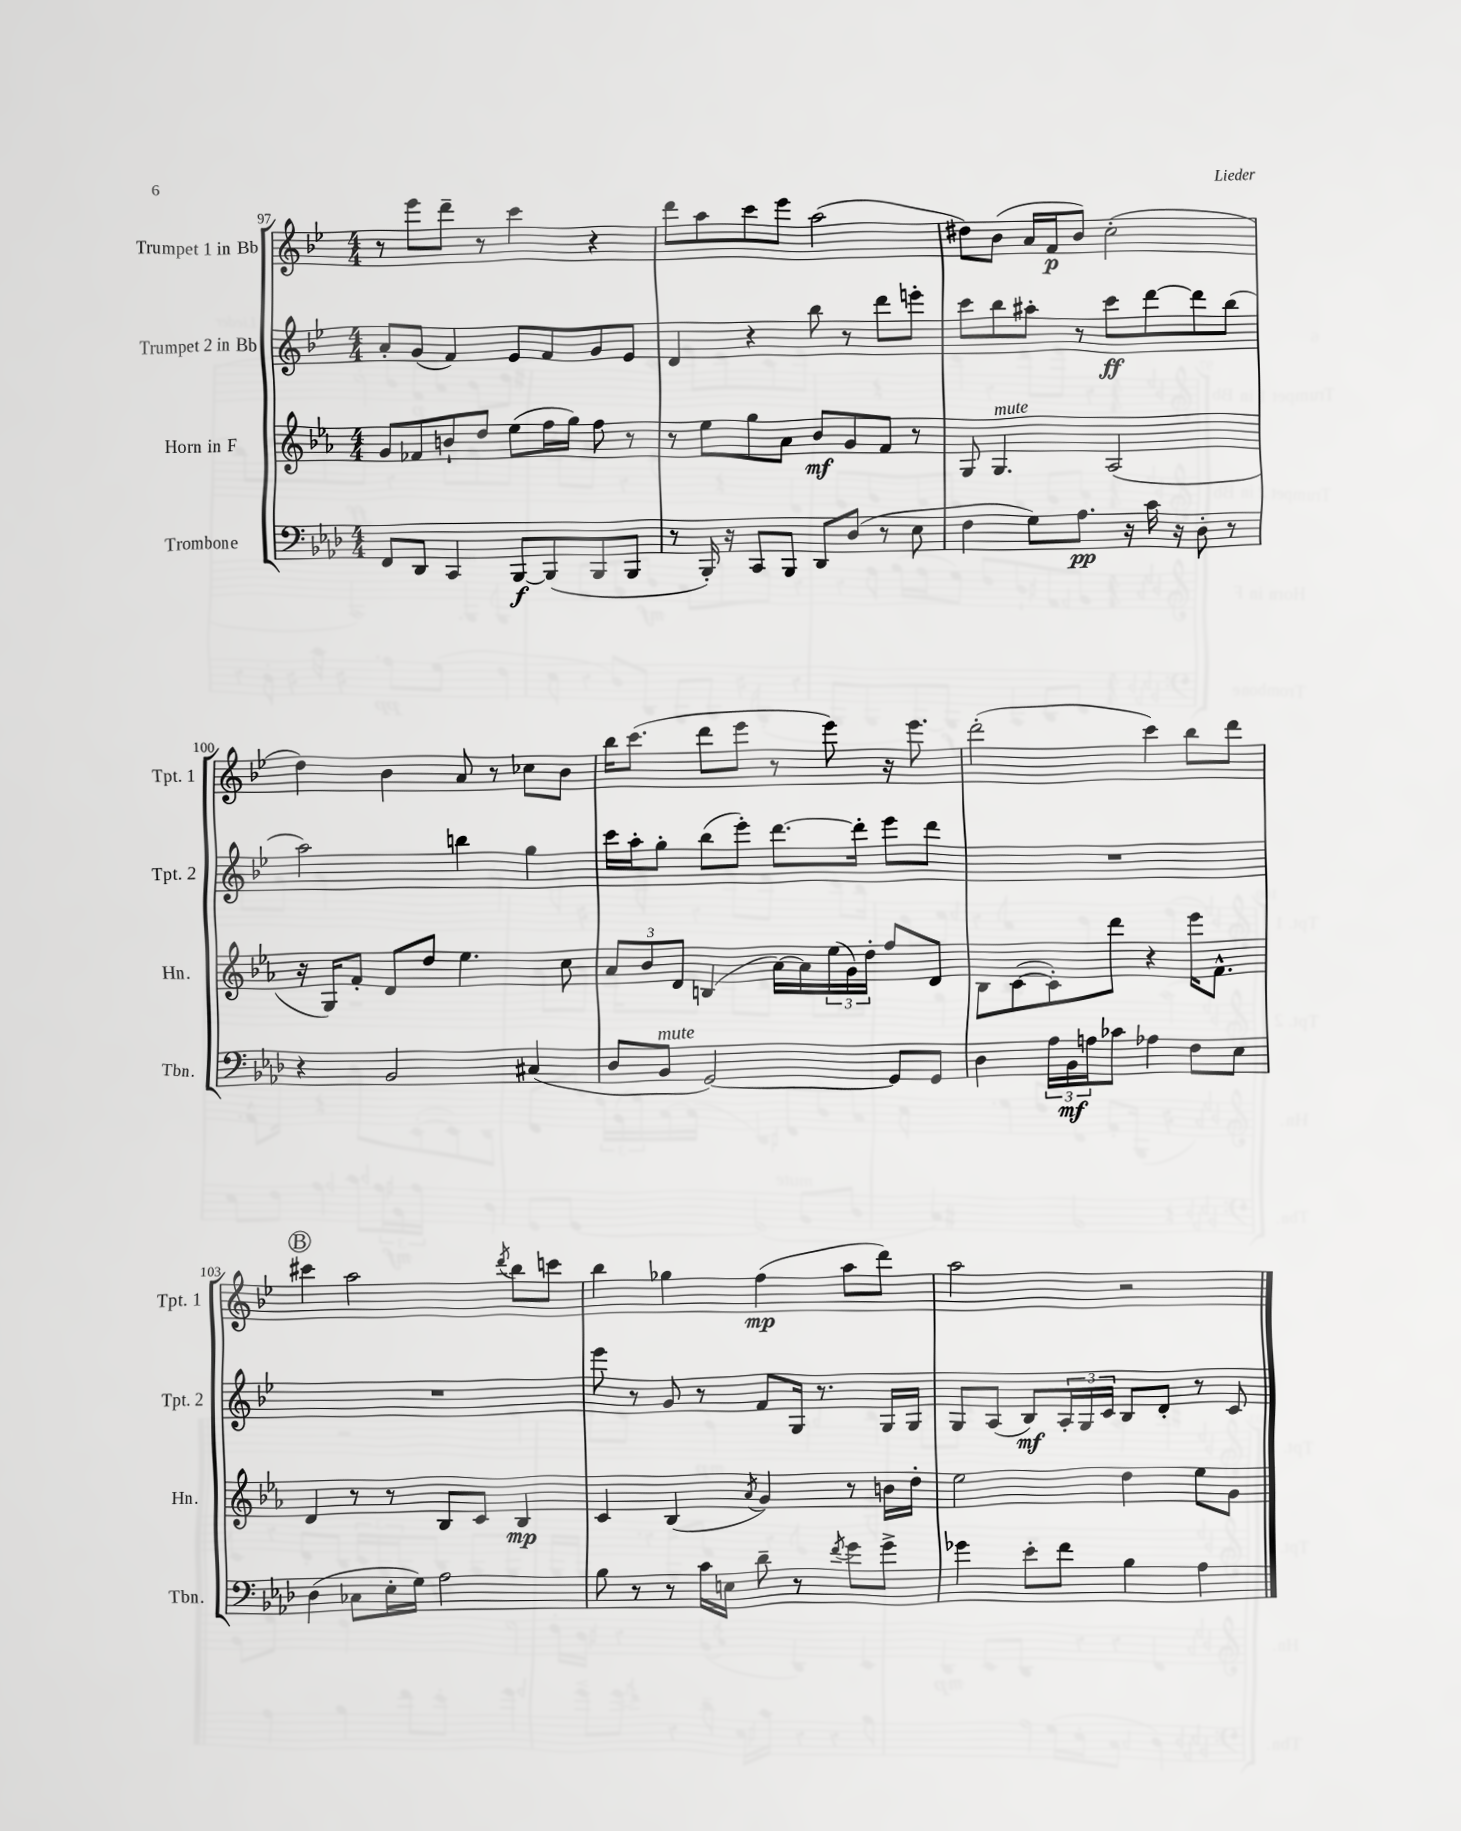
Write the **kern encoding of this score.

**kern	**dynam	**kern	**dynam	**kern	**dynam	**kern	**dynam
*part4	*part4	*part3	*part3	*part2	*part2	*part1	*part1
*staff4	*staff4	*staff3	*staff3	*staff2	*staff2	*staff1	*staff1
*I"Trombone	*	*I"Horn in F	*	*I"Trumpet 2 in Bb	*	*I"Trumpet 1 in Bb	*
*I'Tbn.	*	*I'Hn.	*	*I'Tpt. 2	*	*I'Tpt. 1	*
*clefF4	*	*clefG2	*	*clefG2	*	*clefG2	*
*k[b-e-a-d-]	*	*k[b-e-a-]	*	*k[b-e-]	*	*k[b-e-]	*
*M4/4	*	*M4/4	*	*M4/4	*	*M4/4	*
=97	=97	=97	=97	=97	=97	=97	=97
8FF/L	.	8g/L	.	8a'/L	.	8r	.
8DD-/J	.	8f-X/	.	(8g/J	.	8eee-\L	.
4CC/	.	8bn`/	.	4f/)	.	8ddd~\J	.
.	.	8dd/J	.	.	.	8r	.
[8BBB-/L	f	(8ee-\L	.	8e-/L	.	4ccc\	.
(8BBB-/]	.	16ff\L	.	8f/	.	.	.
.	.	16gg\JJ)	.	.	.	.	.
8BBB-/	.	8ff\	.	8g/	.	4r	.
8BBB-/J	.	8r	.	8e-/J	.	.	.
=98	=98	=98	=98	=98	=98	=98	=98
8r	.	8r	.	4d/	.	8ddd\L	.
16BBB-'/)	.	8ee-\L	.	.	.	8aa\	.
16r	.	.	.	.	.	.	.
8CC/L	.	8gg\	.	4r	.	8ccc\	.
8BBB-/J	.	8a-\J	.	.	.	8eee-\J	.
8DD-/L	.	8b-/L	mf	8bb-\	.	(2aa\	.
(8D-/J	.	8g/	.	8r	.	.	.
8r	.	8f/J	.	8ddd\L	.	.	.
8E-\	.	8r	.	8eeen'\J	.	.	.
=99	=99	=99	=99	=99	=99	=99	=99
4F\	.	8G/	.	8ccc\L	.	8dd#X\L)	.
!	!	!LO:TX:a:i:t=mute	!	!	!	!	!
.	.	4.G/	.	8bb-\	.	(8b-\J	.
8G\L)	.	.	.	8aa#X'\J	.	16a/LL	.
.	.	.	.	.	.	16f/J	p
8.A-\J	pp	.	.	8r	.	8b-/J)	.
.	.	(2A-/	.	8ccc\L	ff	(2cc'\	.
16r	.	.	.	.	.	.	.
16c\	.	.	.	[8ddd\	.	.	.
16r	.	.	.	.	.	.	.
8D-'\	.	.	.	8ddd\]	.	.	.
8r	.	.	.	(8bb-\J	.	.	.
!!LO:LB:g=z
=100	=100	=100	=100	=100	=100	=100	=100
4r	.	16r	.	2aa\)	.	4dd\)	.
.	.	16G/KL)	.	.	.	.	.
.	.	8f'/J	.	.	.	.	.
2BB-/	.	8d/L	.	.	.	4b-\	.
.	.	8dd/J	.	.	.	.	.
.	.	4.ee-\	.	4bbn\	.	8a/	.
.	.	.	.	.	.	8r	.
(4C#X/	.	.	.	4gg\	.	8cc-X\L	.
.	.	8cc\	.	.	.	8b-\J	.
=101	=101	=101	=101	=101	=101	=101	=101
8D-/L	.	12a-/L	.	16ccc\LL	.	16bb-\KL	.
.	.	.	.	16aa'\J	.	(8.ccc\J	.
.	.	12b-/	.	.	.	.	.
!LO:TX:a:i:t=mute	!	!	!	!	!	!	!
8BB-/J	.	.	.	8gg'\J	.	.	.
.	.	12d/J	.	.	.	.	.
[2GG/)	.	(4Bn/	.	(8bb-\L	.	8ddd\L	.
.	.	.	.	8eee-'\J)	.	8eee-\J	.
.	.	[16a-\LL)	.	[8.ddd\L	.	8r	.
.	.	16a-\]	.	.	.	.	.
.	.	(24ee-\	.	.	.	8eee-\)	.
.	.	24g\)	.	.	.	.	.
.	.	.	.	16ddd'\Jk]	.	.	.
.	.	24dd'\JJ	.	.	.	.	.
8GG/L]	.	8ff/L	.	8eee-\L	.	16r	.
.	.	.	.	.	.	8.eee-\	.
8GG/J	.	8d/J	.	8ddd\J	.	.	.
=102	=102	=102	=102	=102	=102	=102	=102
4D-\	.	8B-\L	.	1r	.	(2ddd'\	.
.	.	([8c\	.	.	.	.	.
24A-\LL	.	8c'\])	.	.	.	.	.
24BB-\	mf	.	.	.	.	.	.
24An\J	.	.	.	.	.	.	.
8c-X\J	.	8ddd\J	.	.	.	.	.
4A-X\	.	4r	.	.	.	4ccc\)	.
8F\L	.	16eee-\KL	.	.	.	8bb-\L	.
.	.	8.f^^\J	.	.	.	.	.
8E-\J	.	.	.	.	.	8ddd\J	.
!!LO:LB:g=z
!!LO:REH:place=s1:t=B
=103	=103	=103	=103	=103	=103	=103	=103
(4D-\	.	4d/	.	1r	.	4ccc#X\	.
8C-X\L	.	8r	.	.	.	2aa\	.
16E-'\L	.	8r	.	.	.	.	.
16G\JJ)	.	.	.	.	.	.	.
2A-\	.	8B-/L	.	.	.	.	.
.	.	8c/J	.	.	.	.	.
.	.	.	.	.	.	8qddd/	.
.	.	4B-/	mp	.	.	8bb-\L	.
.	.	.	.	.	.	8cccn\J	.
=104	=104	=104	=104	=104	=104	=104	=104
8B-\	.	4c/	.	8eee-\	.	4bb-\	.
8r	.	.	.	8r	.	.	.
8r	.	(4B-/	.	8g/	.	4gg-X\	.
16c\LL	.	.	.	8r	.	.	.
16En\JJ	.	.	.	.	.	.	.
.	.	8qa-/	.	.	.	.	.
8d-~\	.	4g/)	.	8f/L	.	(4ff\	mp
8r	.	.	.	16G/Jk	.	.	.
.	.	.	.	8.r	.	.	.
8qf/	.	.	.	.	.	.	.
8g\L	.	8r	.	.	.	8aa\L	.
8g^\J	.	16bn\LL	.	16G/LL	.	8ddd\J)	.
.	.	16dd'\JJ	.	16G/JJ	.	.	.
=105	=105	=105	=105	=105	=105	=105	=105
4g-X\	.	2ee-\	.	8G/L	.	2aa\	.
.	.	.	.	(8A/J	.	.	.
8e-'\L	.	.	.	8B-/L)	mf	.	.
8f\J	.	.	.	24A'/L	.	.	.
.	.	.	.	24G/	.	.	.
.	.	.	.	24c/JJ	.	.	.
4B-\	.	4dd\	.	8B-/L	.	2r	.
.	.	.	.	8d'/J	.	.	.
4A-\	.	8ee-\L	.	8r	.	.	.
.	.	8g\J	.	8c/	.	.	.
==	==	==	==	==	==	==	==
*-	*-	*-	*-	*-	*-	*-	*-
